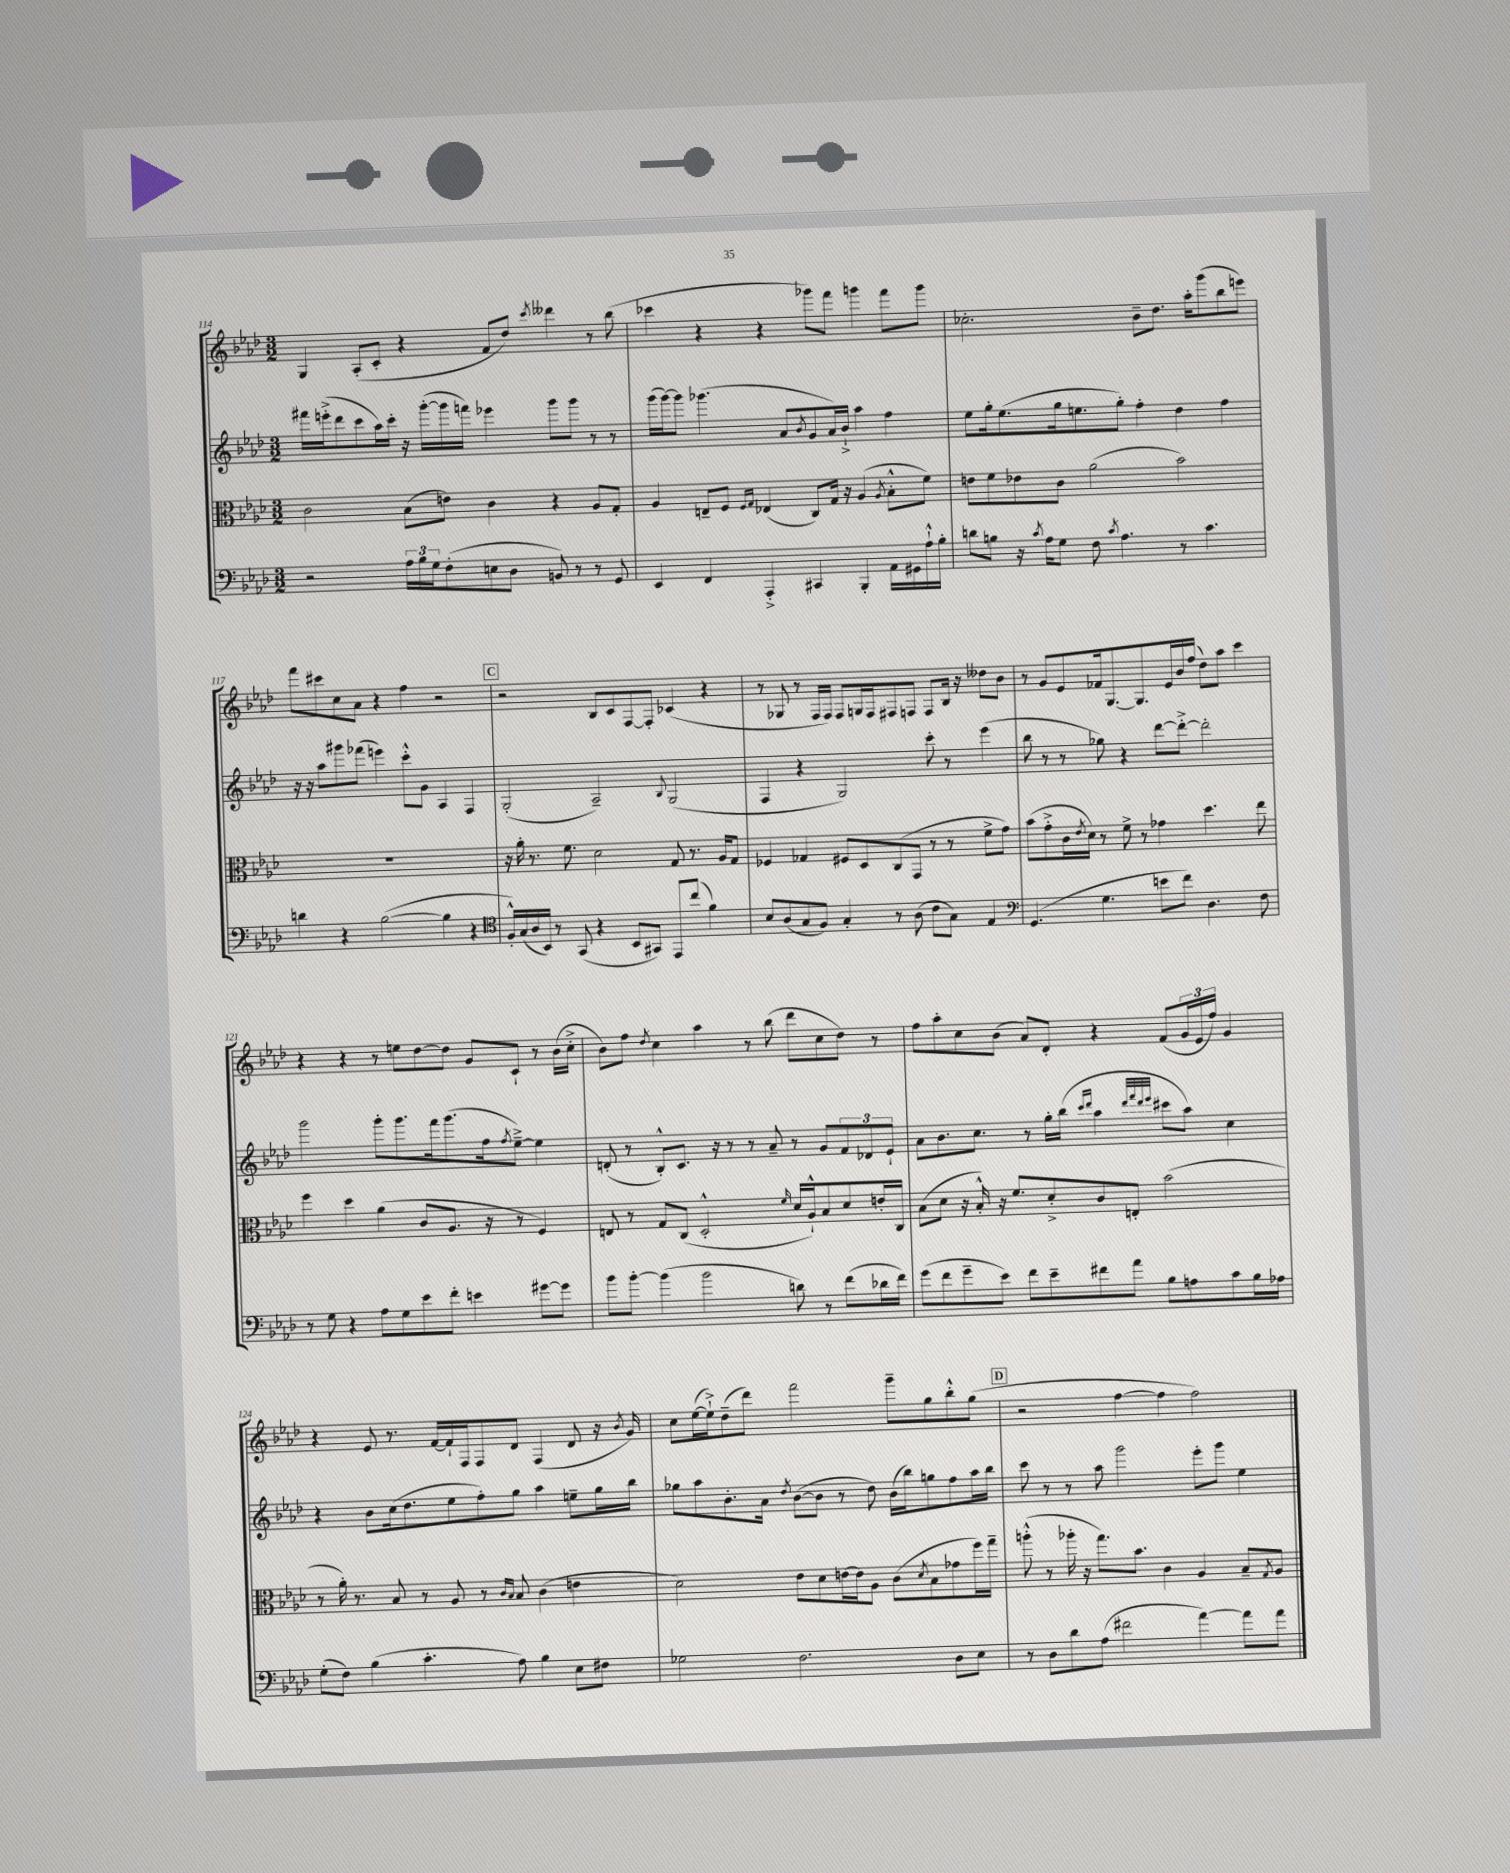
<<
\new StaffGroup <<
\new Staff = "s0" {
    \clef treble \key aes \major \numericTimeSignature \time 3/2
    g4 aes8-.( c'8-. r4 f'8 des''8) \acciaccatura { c'''8 } deses'''4 r8 bes''8( |
    ces'''4 r4 r4 ges'''8) f'''8 g'''4 f'''8 g'''8 |
    ces''2.-. bes'8-- des''8. aes''16-. g'''8( bes''8 e'''8) |
    f'''8 cis'''8 c''8 aes'8 r4 f''4 r2 |
    \mark \markup { \box "C" } r2 bes8 c'8 f8~ f8-. ces'4( r4 |
    r8 ges8 r8 f16 f16) f8 g16 f16 fis8 f8 f8 bes16 r16 deses''8 bes'8 |
    r8 g'8 ees'8 fes'16 g8.~ g8. ees'16 bes'16 f''16( des''8) aes''8 c'''4 |
    r4 r4 r8 e''8 des''8~ des''8 g'8 c'8-! r8 bes'16( c''16-.-> |
    bes'8) f''8 \acciaccatura { des''8 } c''4 aes''4 r8 bes''8( des'''8 c''8 des''8) r8 |
    f''8 aes''8-. c''8 bes'8( aes'8) des'8-. r4 f'8( \tuplet 3/2 { g'16 ees'16 f''16) } g'4 |
    r4 ees'8 r8. f'16~ f'16-! f16 f8 des'8 f4( des'8 r16 \acciaccatura { bes'8 } g'16) |
    c''8 ees''16~( ees''16-!->) des''8--( des'''8) f'''2 g'''8-- g''8 bes''8-.-^ g''8( |
    \mark \markup { \box "D" } r2 f''4~ f''4 f''2) \bar "|." |
}
\new Staff = "s1" {
    \clef treble \key aes \major \numericTimeSignature \time 3/2
    fis'''16 e'''16-.->( des'''8 c'''8 aes''16) c'''16-. r16 g'''16~-.( g'''16 f'''16) ees'''4 g'''8 g'''8 r8 r8 |
    g'''16( g'''16~) g'''8 ges'''4.( aes'8 \acciaccatura { bes'8 } g'8 aes'16) bes'16-!-> aes''4 f''4 |
    ees''8 g''16-. ees''8.( g''16 e''8. g''8-.) f''4-. des''4 f''4 |
    r16 r16 aes''8 gis'''8 fes'''8( e'''4) c'''8-.-^ g'8 aes4 f4 |
    \mark \markup { \box "C" } g2-.( aes2--) \appoggiatura { bes8 } g2( |
    f4 r4 g2) c'''8-. r8 ees'''4( |
    bes''8 r8 r8 ges''8) r4 des'''8~ des'''8~-.-> des'''2-. |
    g'''2 g'''8-. g'''8. f'''16 g'''8.( f''16 \acciaccatura { f''8 } ees''8~--->) ees''4 |
    d'8-.( r8 bes8-.-^) c'8. r16 r8 r8 aes'8-- r8 g'8 \tuplet 3/2 { f'8 des'8 ees'8-! } |
    aes'8 bes'8. c''8. r8 g''16-. bes''16( \grace { c'''16 des'''16 } aes''4 \grace { des'''32 f'''32 des'''32 ees'''32 } cis'''8 aes''8) c''4 |
    r4 bes'8 c''16( des''8. ees''8 f''8-.) g''8 aes''4 e''8-- g''16 bes''16 |
    ges''8 aes''8 bes'8.-. aes'16 \acciaccatura { des''8 } bes'8~( bes'8 r8 des''8) bes'16( bes''16) g''8 f''8 aes''16 bes''16 |
    \mark \markup { \box "D" } c'''8 r8 r8 aes''8 g'''2 ees'''8-. g'''8 ees''4 \bar "|." |
}
\new Staff = "s2" {
    \clef alto \key aes \major \numericTimeSignature \time 3/2
    c'2 bes8( e'8) c'4 r4 aes8 g8-. |
    aes4 e8-- f8 \grace { f16 g16 } ees4( c8) g16 r16 aes4( \acciaccatura { aes8 } bes8-.-^ f'8) |
    e'8 f'8 ees'8 c'8 aes'2( bes'2) |
    R1. |
    \mark \markup { \box "C" } r16 aes'16-. r8. f'8. des'2 g8 r8. aes16 g8 |
    fes4 ges4 fis8 des8 c8( g,8 r8 r8 f'8-> g'8) |
    bes'8( g'8-.-> c'16 \acciaccatura { ees'8 } des'16) r8 f'8-> r8 ges'4 des''4. ees''8 |
    f''4 des''4 aes'4( c'8 aes8. r16 r8 f4) |
    e8 r8 g8 c8( des2-.-^ \grace { f'16 } des'16 aes16-!-^) bes8 des'8 e'16-. c16 |
    bes8( des'8 r16 bes16-.-^) r16 f'8. des'8-.-> c'8 e8-. bes'2( |
    r8 aes'16-.) r8. bes8 r8 aes8 r8 \grace { c'16 bes16 } bes8 c'4( e'4 |
    des'2) ees'8 des'8 e'16~ e'16 aes8 c'8( \acciaccatura { des'8 } bes8 ges'8 f''16) g''16-- |
    \mark \markup { \box "D" } a''8-.-^( r8 aes''16-. r16 g''8.) bes'8. c'4 aes4 bes8-- \acciaccatura { g8 } aes8 \bar "|." |
}
\new Staff = "s3" {
    \clef bass \key aes \major \numericTimeSignature \time 3/2
    r2 \tuplet 3/2 { aes16 bes16 g16 } f8-.( e8 des8 b,8) r8 r8 g,8 |
    ees,4 f,4 aes,,4-.-> cis,4 bes,,4-. aes,16 gis,16 aes16-!-^ bes16-. |
    d'8 b8 r16 \acciaccatura { c'8 } aes16 g8 f8 \acciaccatura { c'8 } aes4. r8 c'4. |
    d'4 r4 bes2~( bes4 r4 |
    \mark \markup { \box "C" } \clef tenor f16-.-^) g16( aes16 bes,16) r8 g,8( r4 bes,8 gis,8) ees,8 c''8( f'4) |
    bes8 aes8( g8 f8) g4-. r8 aes8( c'8 g8) ees4 |
    \clef bass g,4.( g4. e'8 f'8) des4. f8 |
    r8 g8 r4 aes8 g8 ees'8 f'8-. e'4 gis'8~ gis'8 |
    bes'8 bes'8~-. bes'4( bes'2 d'8) r8 f'8( des'16 f'16) |
    g'8( f'8 g'8-- ees'8) f'8 ees'8-- fis'8 aes'8 bes8 a8 c'8 bes16 aes16 |
    g8-.( f8) bes4( c'4.-. aes8) bes4 ees8 fis8 |
    ges2 f2. des8 ees8 |
    \mark \markup { \box "D" } r8 des8 des'8 aes8( fis'2 aes'4~) aes'8 aes'8 \bar "|." |
}
>>
>>
\layout { \context { \Score currentBarNumber = #114 } }
